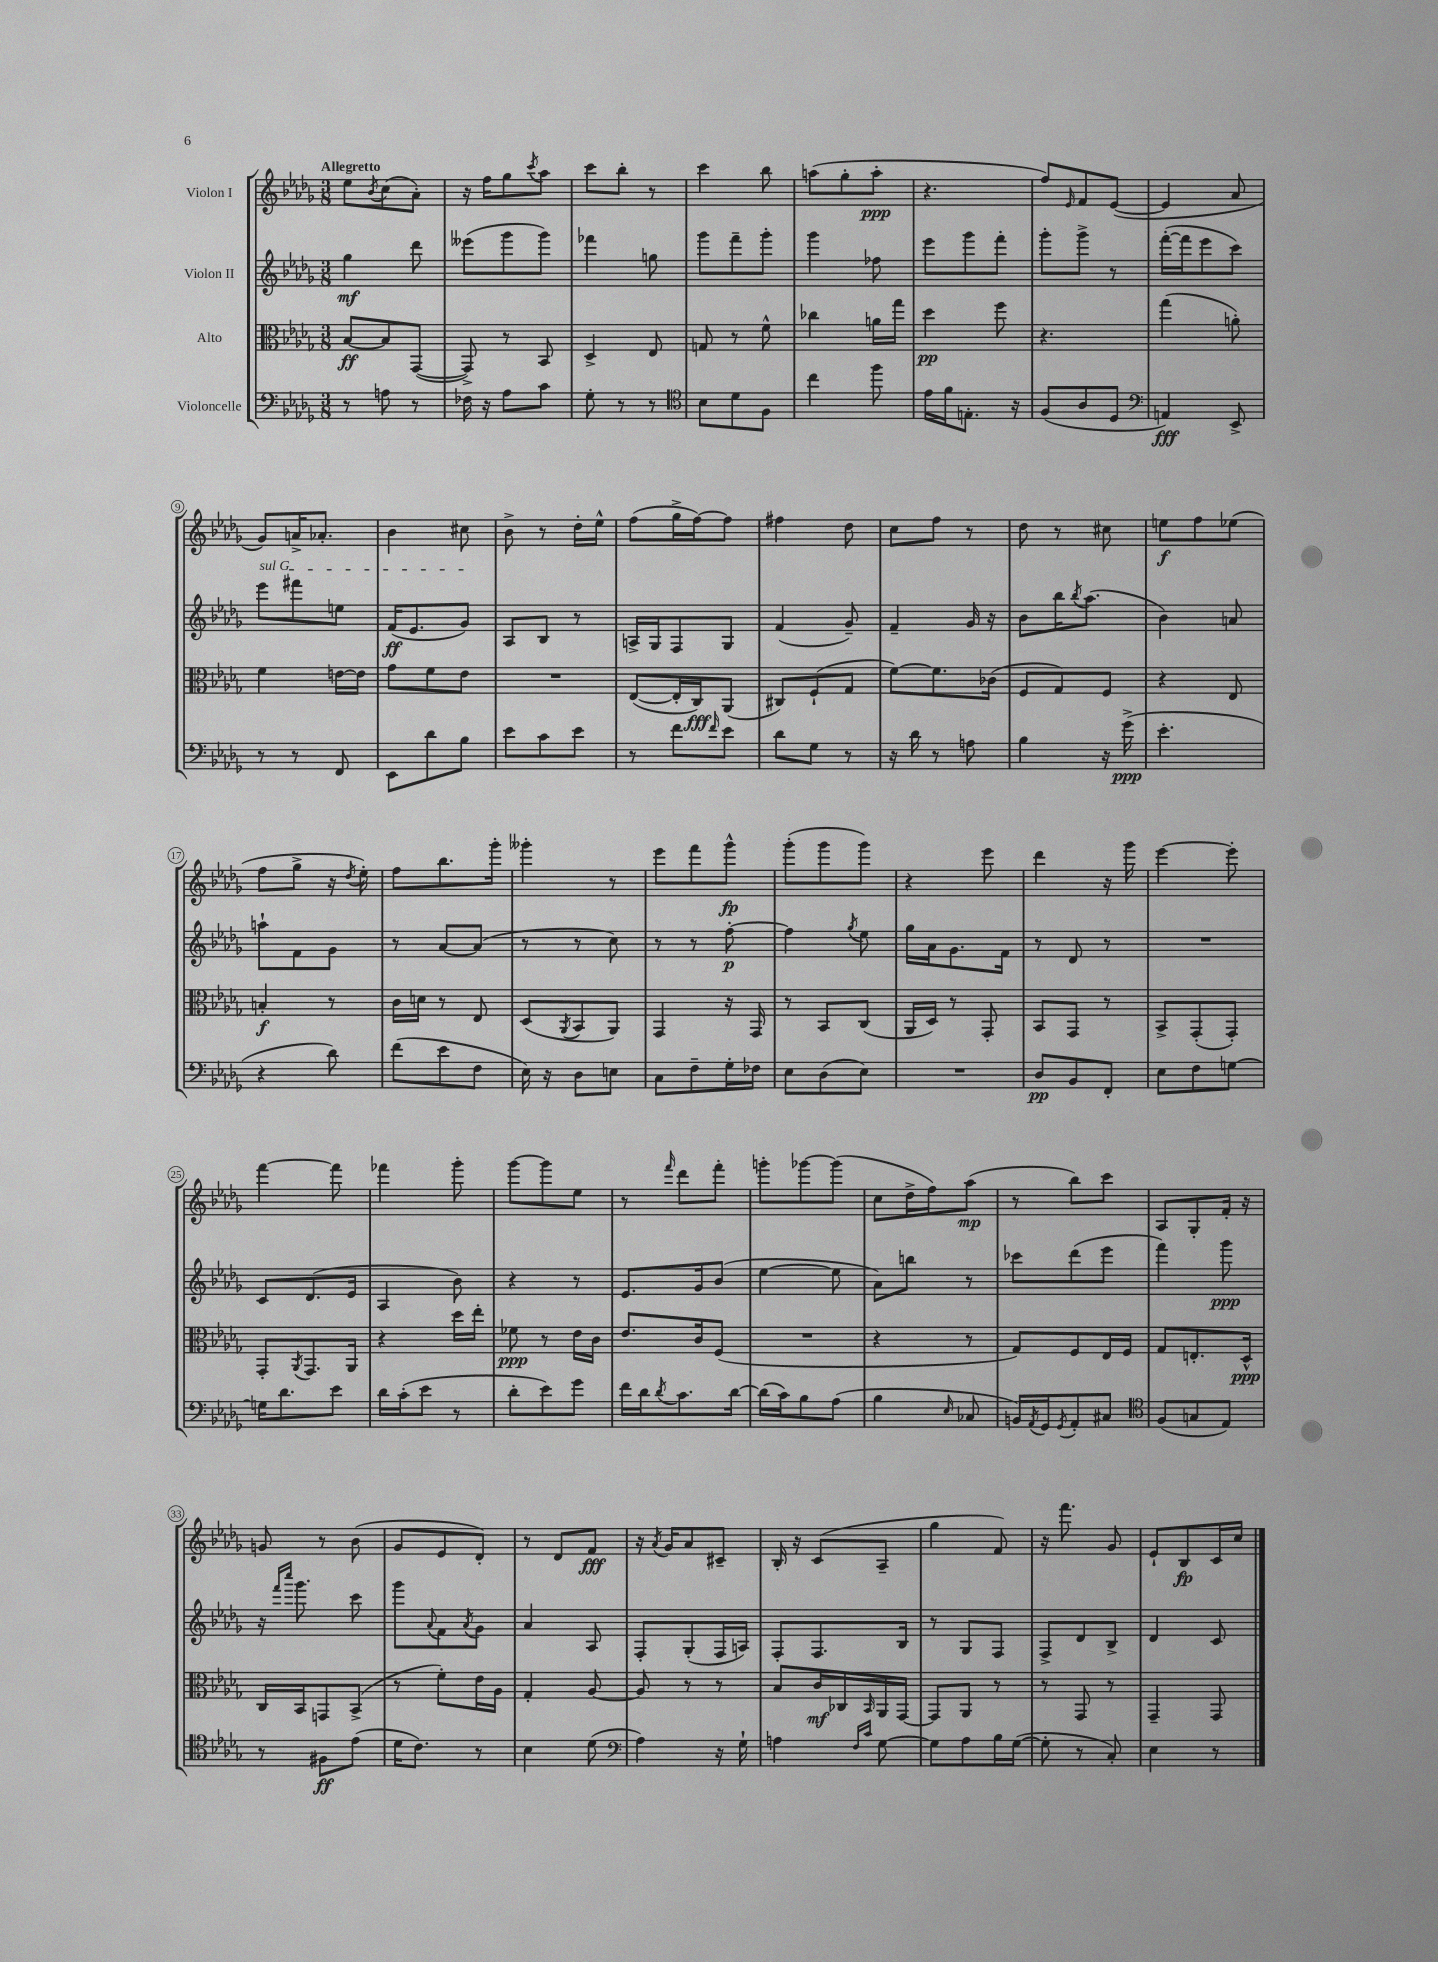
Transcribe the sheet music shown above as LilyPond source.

<<
\new StaffGroup <<
\new Staff = "s0" \with { instrumentName = "Violon I" } {
    \clef treble \key des \major \numericTimeSignature \time 3/8 \tempo "Allegretto"
    ees''8 \acciaccatura { bes'8 } c''8( aes'8-.) |
    r16 f''16 ges''8 \acciaccatura { c'''8 } aes''8 |
    c'''8 bes''8-. r8 |
    c'''4 bes''8 |
    a''8( ges''8-. a''8-.\ppp |
    r4. |
    f''8) \grace { ees'16 } f'8 ees'8~( |
    ees'4 aes'8 |
    ges'8) a'16-> aes'8.-. |
    bes'4 cis''8 |
    bes'8-> r8 des''16-. ees''16-^ |
    f''8( ges''16-> f''16~) f''8 |
    fis''4 des''8 |
    c''8 f''8 r8 |
    des''8 r8 cis''8 |
    e''8\f f''8 ees''8( |
    f''8 ges''8-> r16 \acciaccatura { des''8 } ees''16-.) |
    f''8 bes''8. ges'''16-. |
    geses'''4-. r8 |
    ees'''8 f'''8 ges'''8-^\fp |
    ges'''8-.( ges'''8 ges'''8) |
    r4 ees'''8 |
    des'''4 r16 ges'''16 |
    ees'''4~ ees'''8-. |
    f'''4~ f'''8 |
    fes'''4 ges'''8-. |
    ges'''8~ ges'''8 ees''8 |
    r8 \grace { f'''16 } des'''8 f'''8-. |
    g'''8-. ges'''8~ ges'''8( |
    c''8 des''16-> f''16) aes''8\mp( |
    r8 bes''8) c'''8 |
    aes8 ges8-. f'16-. r16 |
    g'8 r8 bes'8( |
    ges'8 ees'8 des'8-.) |
    r8 des'8 f'8\fff |
    r16 \acciaccatura { aes'8 } ges'16 aes'8 cis'8-- |
    bes16-. r16 c'8( aes8-- |
    ges''4 f'8) |
    r16 f'''8. ges'8 |
    ees'8-! bes8\fp c'16 c''16 \bar "|." |
}
\new Staff = "s1" \with { instrumentName = "Violon II" } {
    \clef treble \key des \major \numericTimeSignature \time 3/8
    ges''4\mf des'''8 |
    eeses'''8( ges'''8 ges'''8) |
    fes'''4 g''8 |
    ges'''8 f'''8-- ges'''8-. |
    ges'''4 fes''8 |
    ees'''8 ges'''8 f'''8-. |
    ges'''8-. ges'''8-> r8 |
    f'''16~-.( f'''16 ees'''8 c'''8) |
    \once \override TextSpanner.bound-details.left.text = \markup { \italic "sul G" } ees'''8\startTextSpan fis'''8 e''8 |
    f'16\ff( ees'8. ges'8\stopTextSpan) |
    aes8 bes8 r8 |
    a16-> ges16 f8 ges8 |
    f'4( ges'8--) |
    f'4-- ges'16 r16 |
    bes'8 bes''16 \acciaccatura { bes''8 } aes''8.( |
    bes'4) a'8 |
    a''8-! f'8 ges'8 |
    r8 aes'8~ aes'8( |
    r8 r8 c''8) |
    r8 r8 f''8~-.\p |
    f''4 \acciaccatura { ges''8 } ees''8 |
    ges''16 aes'16 ges'8. f'16 |
    r8 des'8 r8 |
    R4. |
    c'8 des'8.( ees'16 |
    aes4 bes'8) |
    r4 r8 |
    ees'8. ges'16 bes'8( |
    ees''4~ ees''8 |
    aes'8) b''8 r8 |
    ces'''8 des'''8( ees'''8 |
    f'''4) ges'''8\ppp |
    r16 \grace { f'''16 c''''16 } ges'''8. c'''8 |
    ges'''8 \appoggiatura { aes'8 } f'8 \acciaccatura { aes'8 } ges'8 |
    aes'4 aes8 |
    f8-. ges8-.( f16 a16) |
    f8-. f8. bes16 |
    r8 ges8 f8 |
    f8-> des'8 bes8-> |
    des'4 c'8 \bar "|." |
}
\new Staff = "s2" \with { instrumentName = "Alto" } {
    \clef alto \key des \major \numericTimeSignature \time 3/8
    bes8~\ff bes8 ges,8~( |
    ges,8->) r8 bes,8 |
    des4-> ees8 |
    g8 r8 f'8-^ |
    ces''4 a'16 ges''16 |
    des''4\pp f''8 |
    r4. |
    ges''4( a'8-.) |
    f'4 e'16~ e'16 |
    ges'8 f'8 ees'8 |
    R4. |
    ees8~( ees16-. c16\fff) aes,8( |
    cis8) f8-!( ges8 |
    f'8~) f'8. ces'16( |
    f8 ges8) f8 |
    r4 ees8 |
    b4-.\f r8 |
    c'16 d'16 r8 ees8 |
    des8( \acciaccatura { aes,8 } bes,8 aes,8) |
    ges,4 r16 ges,16 |
    r8 bes,8 c8( |
    aes,16 des16) r8 ges,8-. |
    bes,8 ges,8 r8 |
    bes,8-> ges,8-.( ges,8-.) |
    ges,8-. \acciaccatura { aes,8 } ges,8. aes,16 |
    r4 des''16 ees''16-. |
    fes'8\ppp r8 ees'16 c'16 |
    ees'8. c'16 f8( |
    R4. |
    r4 r8 |
    ges8) f8 ees16 f16 |
    ges8 e8.-. des16-^\ppp |
    c16 bes,16 g,8 bes,8->( |
    r8 f'8-.) ees'16 aes16 |
    ges4-. aes8~ |
    aes8 r8 r8 |
    bes8 c'16\mf ces16 \grace { bes,16 } aes,16 ges,16~ |
    ges,8 aes,8 r8 |
    r8 ges,8 r8 |
    ges,4-- ges,8 \bar "|." |
}
\new Staff = "s3" \with { instrumentName = "Violoncelle" } {
    \clef bass \key des \major \numericTimeSignature \time 3/8
    r8 a8 r8 |
    fes16 r16 aes8 c'8 |
    ges8-. r8 r8 |
    \clef tenor bes8 des'8 f8 |
    c''4 f''8 |
    ees'16 f'16 e8.-. r16 |
    f8( aes8 des8 |
    \clef bass a,4\fff) ees,8-> |
    r8 r8 f,8 |
    ees,8 des'8 bes8 |
    ees'8 c'8 ees'8 |
    r8 f'8 \grace { f'16 } ees'8 |
    des'8 ges8 r8 |
    r16 des'16 r8 a8 |
    bes4 r16 ges'16->\ppp( |
    ees'4.-. |
    r4 des'8) |
    f'8( ees'8 f8 |
    ees16) r16 des8 e8 |
    c8 f8-- ges16-. fes16 |
    ees8 des8( ees8) |
    R4. |
    des8\pp bes,8 f,8-. |
    ees8 f8 g8~ |
    g16 des'8. ees'8 |
    des'16 c'16-.( ees'8 r8 |
    des'8-. ees'8) ges'8 |
    f'16 des'16 \acciaccatura { des'8 } c'8. des'16~ |
    des'16( c'16) bes8 aes8( |
    bes4 \grace { ees16 } ces8 |
    b,16) \acciaccatura { aes,8 } ges,16 \acciaccatura { ges,8 } aes,8-. cis8 |
    \clef tenor f8( g8 ees8) |
    r8 fis8\ff ees'8( |
    des'16 c'8.) r8 |
    bes4 des'8( |
    \clef bass aes4) r16 ges16-! |
    a4 \grace { f16 c'16 } ges8~ |
    ges8 aes8 bes16 ges16~( |
    ges8-. r8 c8-.) |
    ees4 r8 \bar "|." |
}
>>
>>
\layout { \context { \Score \override BarNumber.stencil = #(make-stencil-circler 0.1 0.3 ly:text-interface::print) } }
